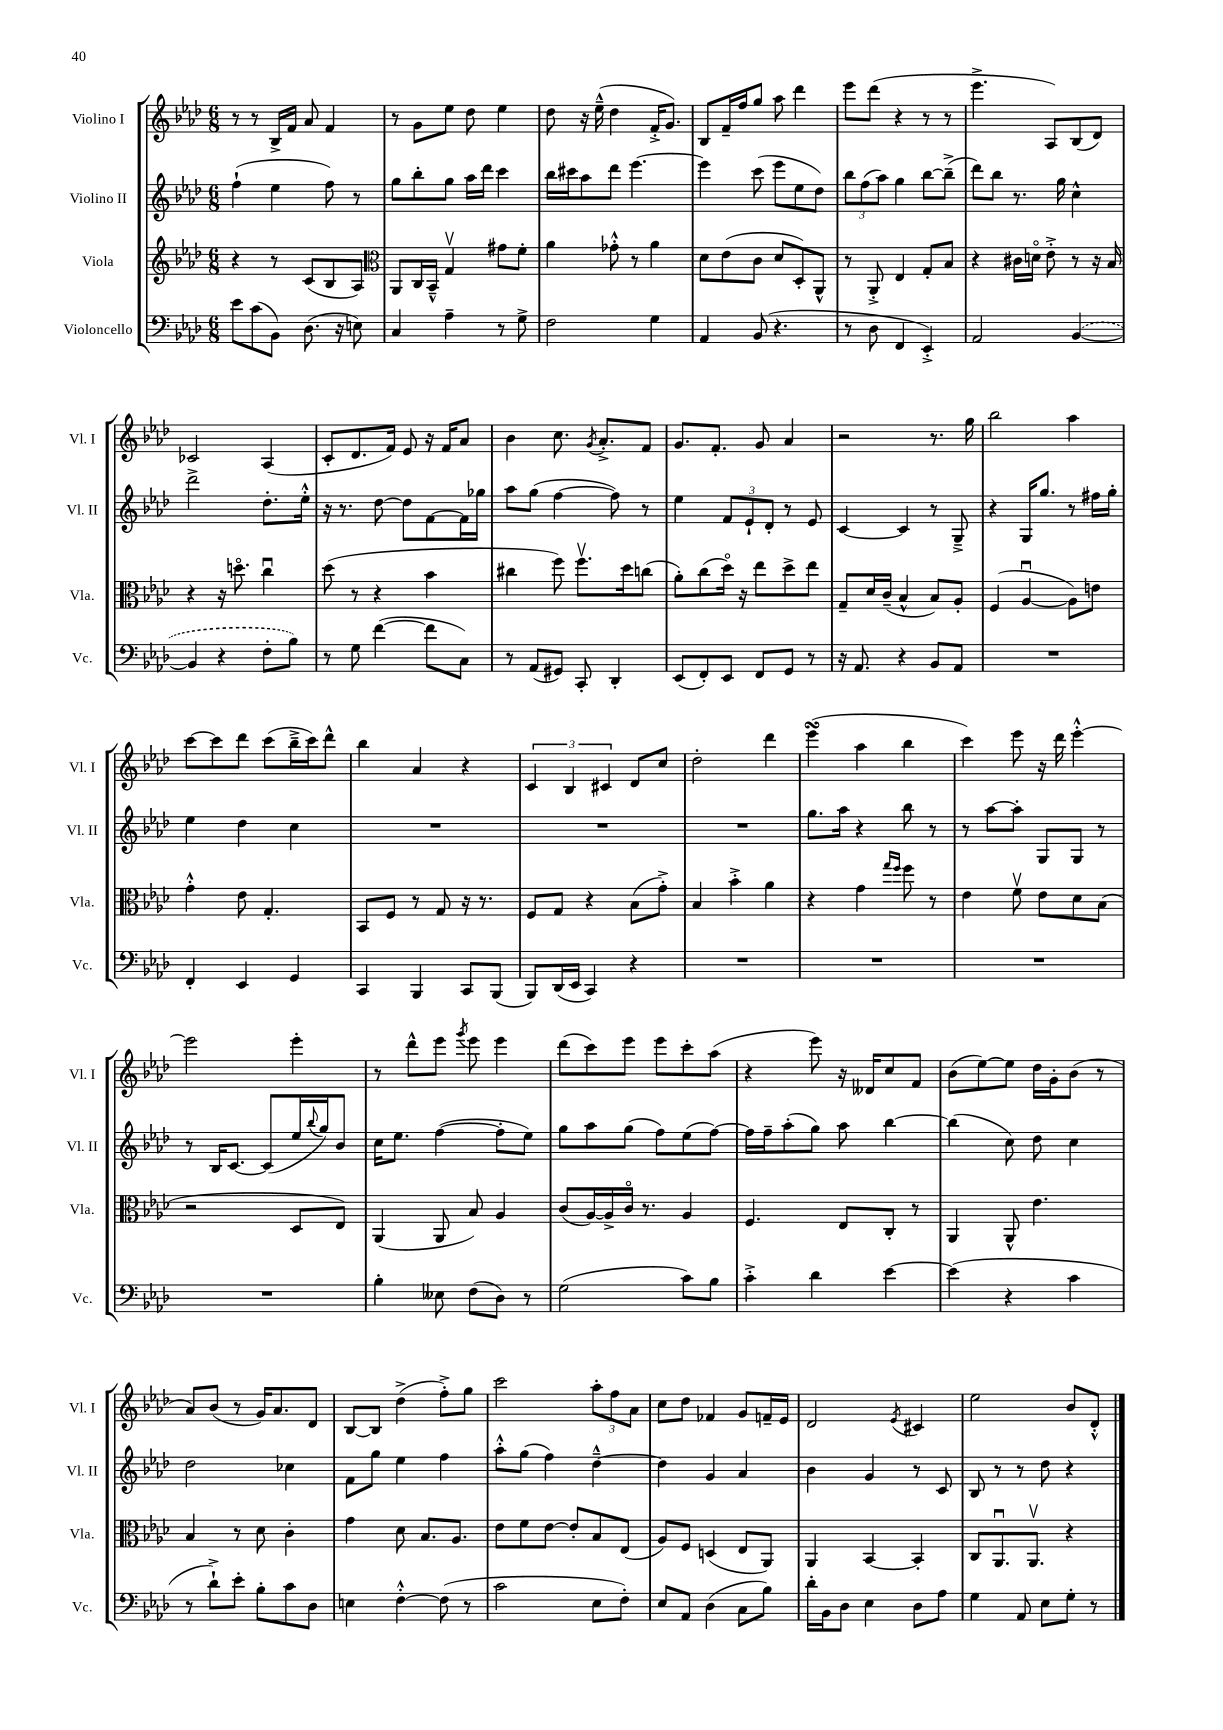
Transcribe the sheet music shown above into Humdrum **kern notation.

**kern	**kern	**kern	**kern
*staff4	*staff3	*staff2	*staff1
*clefF4	*clefG2	*clefG2	*clefG2
*k[b-e-a-d-]	*k[b-e-a-d-]	*k[b-e-a-d-]	*k[b-e-a-d-]
*M6/8	*M6/8	*M6/8	*M6/8
8e-	4r	(4ff`	8r
(8c	.	.	8r
8BB-)	8r	4ee-	16B-^
.	.	.	16f
(8.D-	(8c	.	8a-
.	8B-	8ff)	4f
16r	.	.	.
8E)	8A-)	8r	.
=	=	=	=
*	*clefC3	*	*
4C	8AA-	8gg	8r
.	16C	8bb-'	8g
.	16BB-~^^	.	.
4A-~	4Gv	8gg	8ee-
.	.	16aa-	8dd-
.	.	16ddd-	.
8r	8g#	4ccc	4ee-
8G^	8f'	.	.
=	=	=	=
2F	4a-	16bb-	8dd-
.	.	16ccc#	.
.	.	8aa-	16r
.	.	.	(16ee-~^^
.	8g-'^^	8ddd-	4dd-
.	8r	[4.eee-	.
4G	4a-	.	16f'^
.	.	.	8.g)
=	=	=	=
4AA-	8d-	4eee-]	8B-
.	(8e-	.	16f~
.	.	.	16ff
(8BB-	8c	(8ccc	8gg
4.r	8d-	8eee-	8aa-
.	8D-')	8ee-	4ddd-
.	8AA-^^	8dd-)	.
=	=	=	=
8r	8r	12bb-	8eee-
.	.	(12ff	.
8D-	8AA-'^	.	(8ddd-
.	.	12aa-)	.
4FF	4E-	4gg	4r
4EE-'^)	8G'	[8bb-	8r
.	8B-	(8bb-~^]	8r
=	=	=	=
2AA-	4r	8ddd-)	4.eee-^
.	.	8bb-	.
.	16c#	8.r	.
.	16do	.	.
.	8e-'^	.	8A-)
.	.	16gg	.
([4BB-	8r	4cc^^	(8B-
.	16r	.	8d-)
.	16B-	.	.
=	=	=	=
4BB-]	4r	2ddd-^	2c-
4r	16r	.	.
.	8.ddo	.	.
8F'	4ccu	8.dd-'	(4A-
8B-)	.	.	.
.	.	16ee-'^^	.
=	=	=	=
8r	(8dd-	16r	8c'
.	.	8.r	.
8G	8r	.	8.d-
([4f	4r	[8dd-	.
.	.	.	16f)
.	.	8dd-]	8e-
8f]	4b-	[8f	16r
.	.	.	16f
8C)	.	16f]	8a-
.	.	16gg-	.
=	=	=	=
8r	4cc#	8aa-	4b-
(8AA-	.	(8gg	.
8GG#)	8ff)	[4ff	8.cc
8CC'	8.ffv	.	.
.	.	.	8qg
.	.	.	8.a-'^
4DD-'	.	8ff])	.
.	16dd-	.	.
.	(8cc	8r	8f
=	=	=	=
(8EE-	8a-')	4ee-	8.g
8FF')	(8cc	.	.
.	.	.	8.f'
8EE-	16dd-o)	12f	.
.	16r	.	.
.	.	12e-`	.
8FF	8ee-	.	8g
.	.	12d-'	.
8GG	8dd-^	8r	4a-
8r	8ee-	8e-	.
=	=	=	=
16r	8G~	[4c	2r
8.AA-	.	.	.
.	16d-	.	.
.	(16c~	.	.
4r	4B-^^	4c]	.
8BB-	8B-)	8r	8.r
8AA-	8A-'	8G~^	.
.	.	.	16gg
=	=	=	=
2.r	(4F	4r	2bb-
.	[4A-u	16G	.
.	.	8.gg	.
.	8A-])	8r	4aa-
.	8e	16ff#	.
.	.	16gg'	.
=	=	=	=
4FF'	4g'^^	4ee-	[8ccc
.	.	.	8ccc]
4EE-	8e-	4dd-	8ddd-
.	4.G'	.	(8ccc
4GG	.	4cc	16bb-~^
.	.	.	16ccc)
.	.	.	8ddd-^^
=	=	=	=
4CC	8BB-	2.r	4bb-
.	8F	.	.
4BBB-	8r	.	4a-
.	8G	.	.
8CC	16r	.	4r
.	8.r	.	.
(8BBB-	.	.	.
=	=	=	=
8BBB-)	8F	2.r	6c
(16DD-	8G	.	.
.	.	.	6B-
16EE-	.	.	.
4CC)	4r	.	.
.	.	.	6c#
4r	(8B-	.	8d-
.	8g'^)	.	8cc
=	=	=	=
2.r	4B-	2.r	2dd-'
.	4b-'^	.	.
.	4a-	.	4ddd-
=	=	=	=
2.r	4r	8.gg	(4eee-
.	.	16aa-	.
.	4g	4r	4aa-
.	16qqgg	.	.
.	16qqff	.	.
.	8ff	8bb-	4bb-
.	8r	8r	.
=	=	=	=
2.r	4e-	8r	4ccc)
.	.	[8aa-	.
.	8fv	8aa-']	8eee-
.	8e-	8G	16r
.	.	.	16ddd-
.	8d-	8G	[4eee-'^^
.	(8B-	8r	.
=	=	=	=
2.r	2r	8r	2eee-]
.	.	16B-	.
.	.	[8.c	.
.	.	(8c]	.
.	8D-	16ee-	4eee-'
.	.	8qqbb-	.
.	.	16gg)	.
.	8E-)	8b-	.
=	=	=	=
4B-'	(4AA-	16cc	8r
.	.	8.ee-	.
.	.	.	8ddd-^^
8E--	8AA-	([4ff	8eee-
.	.	.	8qggg
(8F	8B-)	.	8eee-
8D-)	4A-	8ff']	4eee-
8r	.	8ee-)	.
=	=	=	=
(2G	(8c	8gg	(8ddd-
.	[16A-)	8aa-	8ccc)
.	16A-^]	.	.
.	16co	(8gg	8eee-
.	8.r	.	.
.	.	8ff)	8eee-
8c)	4A-	(8ee-	8ccc'
8B-	.	[8ff)	(8aa-
=	=	=	=
4c'^	4.F	16ff]	4r
.	.	16ff~	.
.	.	(8aa-'	.
4d-	.	8gg)	8eee-)
.	8E-	8aa-	16r
.	.	.	16d--
[4e-	8C'	[4bb-	8cc
.	8r	.	8f
=	=	=	=
(4e-]	4AA-	(4bb-]	(8b-
.	.	.	[8ee-)
4r	8AA-^^	8cc)	8ee-]
.	4.e-	8dd-	16dd-
.	.	.	16g'
4c	.	4cc	(8b-
.	.	.	8r
=	=	=	=
8r	4B-	2dd-	8a-)
8d-`^)	.	.	(8b-
8e-'	8r	.	8r
8B-'	8d-	.	16g)
.	.	.	8.a-
8c	4c'	4cc-	.
8D-	.	.	8d-
=	=	=	=
4E	4g	8f	[8B-
.	.	8gg	8B-]
[4F'^^	8d-	4ee-	(4dd-^
.	8.B-	.	.
(8F]	.	4ff	8ff'^)
.	8.A-	.	.
8r	.	.	8gg
=	=	=	=
2c	8e-	8aa-'^^	2ccc
.	8f	(8gg	.
.	[8e-	4ff)	.
.	8e-']	.	.
8E-	8B-	[4dd-~^^	12aa-'
.	.	.	12ff
8F')	(8E-	.	.
.	.	.	12a-
=	=	=	=
8E-	8A-)	4dd-]	8cc
8AA-	8F	.	8dd-
(4D-	(4D	4g	4f-
8C	8E-	4a-	8g
8B-)	8AA-)	.	16f~
.	.	.	16e-
=	=	=	=
16d-'	4AA-	4b-	2d-
16BB-	.	.	.
8D-	.	.	.
4E-	[4BB-	4g	.
.	.	.	8qe-
8D-	4BB-']	8r	4c#
8A-	.	8c	.
=	=	=	=
4G	8C	8B-	2ee-
.	8.AA-u	8r	.
8AA-	.	8r	.
.	8.AA-v	.	.
8E-	.	8dd-	.
8G'	4r	4r	8b-
8r	.	.	8d-'^^
==	==	==	==
*-	*-	*-	*-
